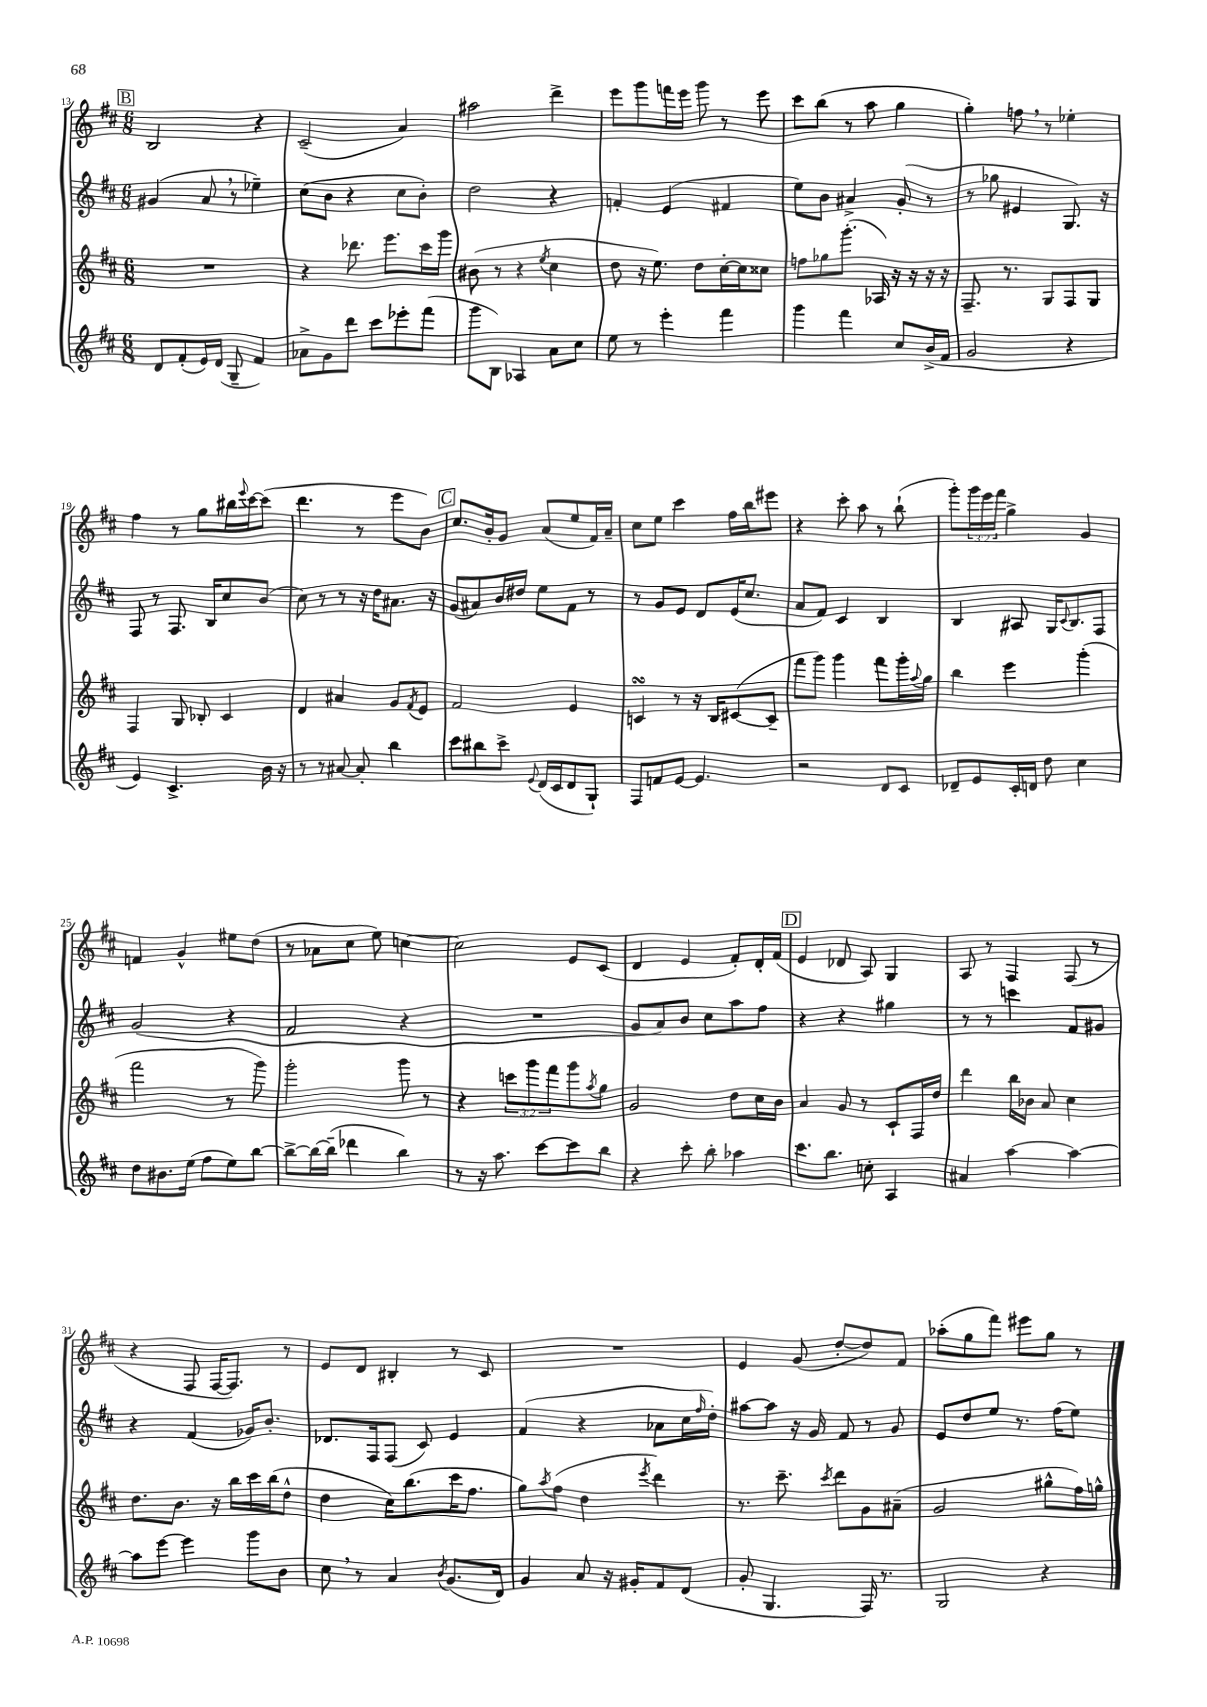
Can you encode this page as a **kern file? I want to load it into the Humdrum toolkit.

**kern	**kern	**kern	**kern
*staff4	*staff3	*staff2	*staff1
*clefG2	*clefG2	*clefG2	*clefG2
*k[f#c#]	*k[f#c#]	*k[f#c#]	*k[f#c#]
*M6/8	*M6/8	*M6/8	*M6/8
8d	2.r	(4g#	2B
(8f#'	.	.	.
16e)	.	8a	.
(16d	.	.	.
8G~	.	8r	.
4f#)	.	4ee-~)	4r
=	=	=	=
8a-^	4r	(8cc#	(2c#~
8g	.	8b	.
8ddd	8.ddd-	4r	.
8ccc#	.	.	.
.	8.eee	.	.
8eee-'	.	8cc#	4a)
(8fff#	16ccc#	8b')	.
.	16ggg	.	.
=	=	=	=
8ggg	(8b#	2dd	2aa#
8B)	8r	.	.
4A-	4r	.	.
.	8qee	.	.
8a	4cc#	4r	4ddd^
8cc#	.	.	.
=	=	=	=
8ee	8dd	4f'	8eee
8r	16r	.	8ggg
.	8.ee)	.	.
4eee'	.	(4e	16fff
.	.	.	16eee
.	8dd	.	8ggg
4fff#	[16cc#'	4f#	8r
.	16cc#]	.	.
.	8cc##	.	8eee
=	=	=	=
4ggg	8ff	8ee)	8ccc#
.	8gg-	8b	(8bb
4fff#	(8.ggg'	4a#^	8r
.	.	.	8aa
.	16A-)	.	.
8cc#	16r	(8g'	4gg
.	16r	.	.
(16b^	16r	8r	.
16f#	16r	.	.
=	=	=	=
2g	8.F#~	8r	4gg')
.	.	8gg-	.
.	8.r	.	.
.	.	4e#	8ff
.	8G	.	8r
4r	8F#	8.G)	4ee-'
.	8G	.	.
.	.	16r	.
=	=	=	=
4e)	4F#	8F#	4ff#
.	.	8r	.
4.c#^	8G	8.F#	8r
.	8B-'	.	8gg
.	.	16B	.
.	4c#	8cc#	16bb#
.	.	.	8qqeee
.	.	.	[16ccc#
16b	.	(8b	(8ccc#]
16r	.	.	.
=	=	=	=
8r	4d	8cc#)	4.ddd
8r	.	8r	.
[8a#	4a#	8r	.
8a#']	.	16r	8r
.	.	16dd	.
4bb	8g	8.a#	8eee
.	8qf#	.	.
.	8e	.	8b)
.	.	16r	.
=	=	=	=
8ccc#	2f#	(8g	8.cc#
8bb#	.	8a#)	.
.	.	.	16b'
8ccc#^	.	16b	8g
.	.	16dd#	.
8qqe	.	.	.
(16d	.	8ee	(8a
16c#	.	.	.
8d	4e	8f#	8ee
8G`)	.	8r	16f#)
.	.	.	16a~
=	=	=	=
8F#	4c	8r	8cc#
8f	.	8g	8ee
[8e	8r	8e	4ccc#
4.e]	16r	8d	.
.	16B	.	.
.	([8c#	(16e	16ff#
.	.	8.cc#	16bb
.	8c#~]	.	8eee#
=	=	=	=
2r	8fff#	8a	4r
.	8ggg)	8f#)	.
.	4ggg	4c#	8ccc#'
.	.	.	8aa
8d	8fff#	4B	8r
8c#	16ggg'	.	(8bb`
.	8qqaa	.	.
.	16gg	.	.
=	=	=	=
8d-~	4bb	4B	8ggg')
8e	.	.	24ggg
.	.	.	24eee
.	.	.	24fff#
16c#'	4eee	8A#	4gg^
16d	.	.	.
8dd	.	16G	.
.	.	8qqc#	.
.	.	8.B	.
4cc#	(4ggg'	.	4g
.	.	8F#	.
=	=	=	=
8dd	2fff#	(2g	4f
8.b#	.	.	.
.	.	.	4g^^
(16ee	.	.	.
8ff#	.	.	.
8ee)	8r	4r	8ee#
[8bb	8ggg)	.	(8dd
=	=	=	=
8bb^_	2ggg'	2f#	8r
16bb_	.	.	8a-
(16bb~]	.	.	.
4ddd-	.	.	8cc#
.	.	.	8ee)
4bb)	8ggg	4r	[4cc
.	8r	.	.
=	=	=	=
8r	4r	2.r	2cc]
16r	.	.	.
8.aa	.	.	.
.	12ccc	.	.
.	12ggg	.	.
[8ccc#	.	.	.
.	12fff#	.	.
8ccc#]	8ggg	.	8e
.	8qaa	.	.
8bb	8gg	.	(8c#
=	=	=	=
4r	2g	8g	4d
.	.	8a)	.
8ccc#'	.	8b	4e
8bb'	.	8cc#	.
4aa-	8dd	8aa	8f#')
.	16cc#	8ff#	16d'
.	16b	.	(16f#
=	=	=	=
8.ccc#	4a	4r	4e
8.bb	.	.	.
.	8g	4r	8d-
8cc'	8r	.	8A)
4A	8c#`	4gg#	4G
.	16F#	.	.
.	16dd	.	.
=	=	=	=
4a#	4ddd	8r	8A
.	.	8r	8r
[4aa	16bb	4ccc	4F#
.	16b-	.	.
.	8a	.	.
4aa_	4cc#	8f#	(8F#
.	.	8g#	8r
=	=	=	=
8aa]	8.dd	4r	4r
[8eee	.	.	.
.	8.b	.	.
4eee]	.	(4f#	8F#
.	16r	.	[16F#
.	16bb	.	8.F#])
8ggg	16ccc#	16g-)	.
.	(16bb	8.b'	.
8b	8dd^^	.	8r
=	=	=	=
8cc#	4dd	8.d-	8e
8r	.	.	8d
.	.	16F#	.
4a	16cc#)	(8F#	4B#'
.	(8.bb	.	.
.	.	8c#)	.
8qb	.	.	.
(8.g	16ccc#	4e	8r
.	8.ff#	.	.
.	.	.	8c#
16d)	.	.	.
=	=	=	=
4g	8gg)	(4f#	2.r
.	8qaa	.	.
.	(8ff#	.	.
8a	4dd	4r	.
16r	.	.	.
16g#'	.	.	.
.	8qeee	.	.
8f#	4ddd)	8a-	.
(8d	.	16cc#	.
.	.	16qqff#	.
.	.	16dd')	.
=	=	=	=
8g'	8.r	[8aa#	4e
4.G	.	8aa#]	.
.	8.ccc#~	.	.
.	.	16r	(8g
.	.	16g	.
.	8qccc#	.	.
.	8ddd	8f#	[8dd'
16F#)	8g	8r	8dd])
8.r	.	.	.
.	(8a#~	8g	8f#
=	=	=	=
2G	2g	8e	(8aa-'
.	.	8dd	8gg
.	.	8ee	8fff#)
.	.	8.r	8eee#
4r	8gg#^^	.	8gg
.	.	(16ff#	.
.	16ff#)	8ee)	8r
.	16gg^^	.	.
==	==	==	==
*-	*-	*-	*-
